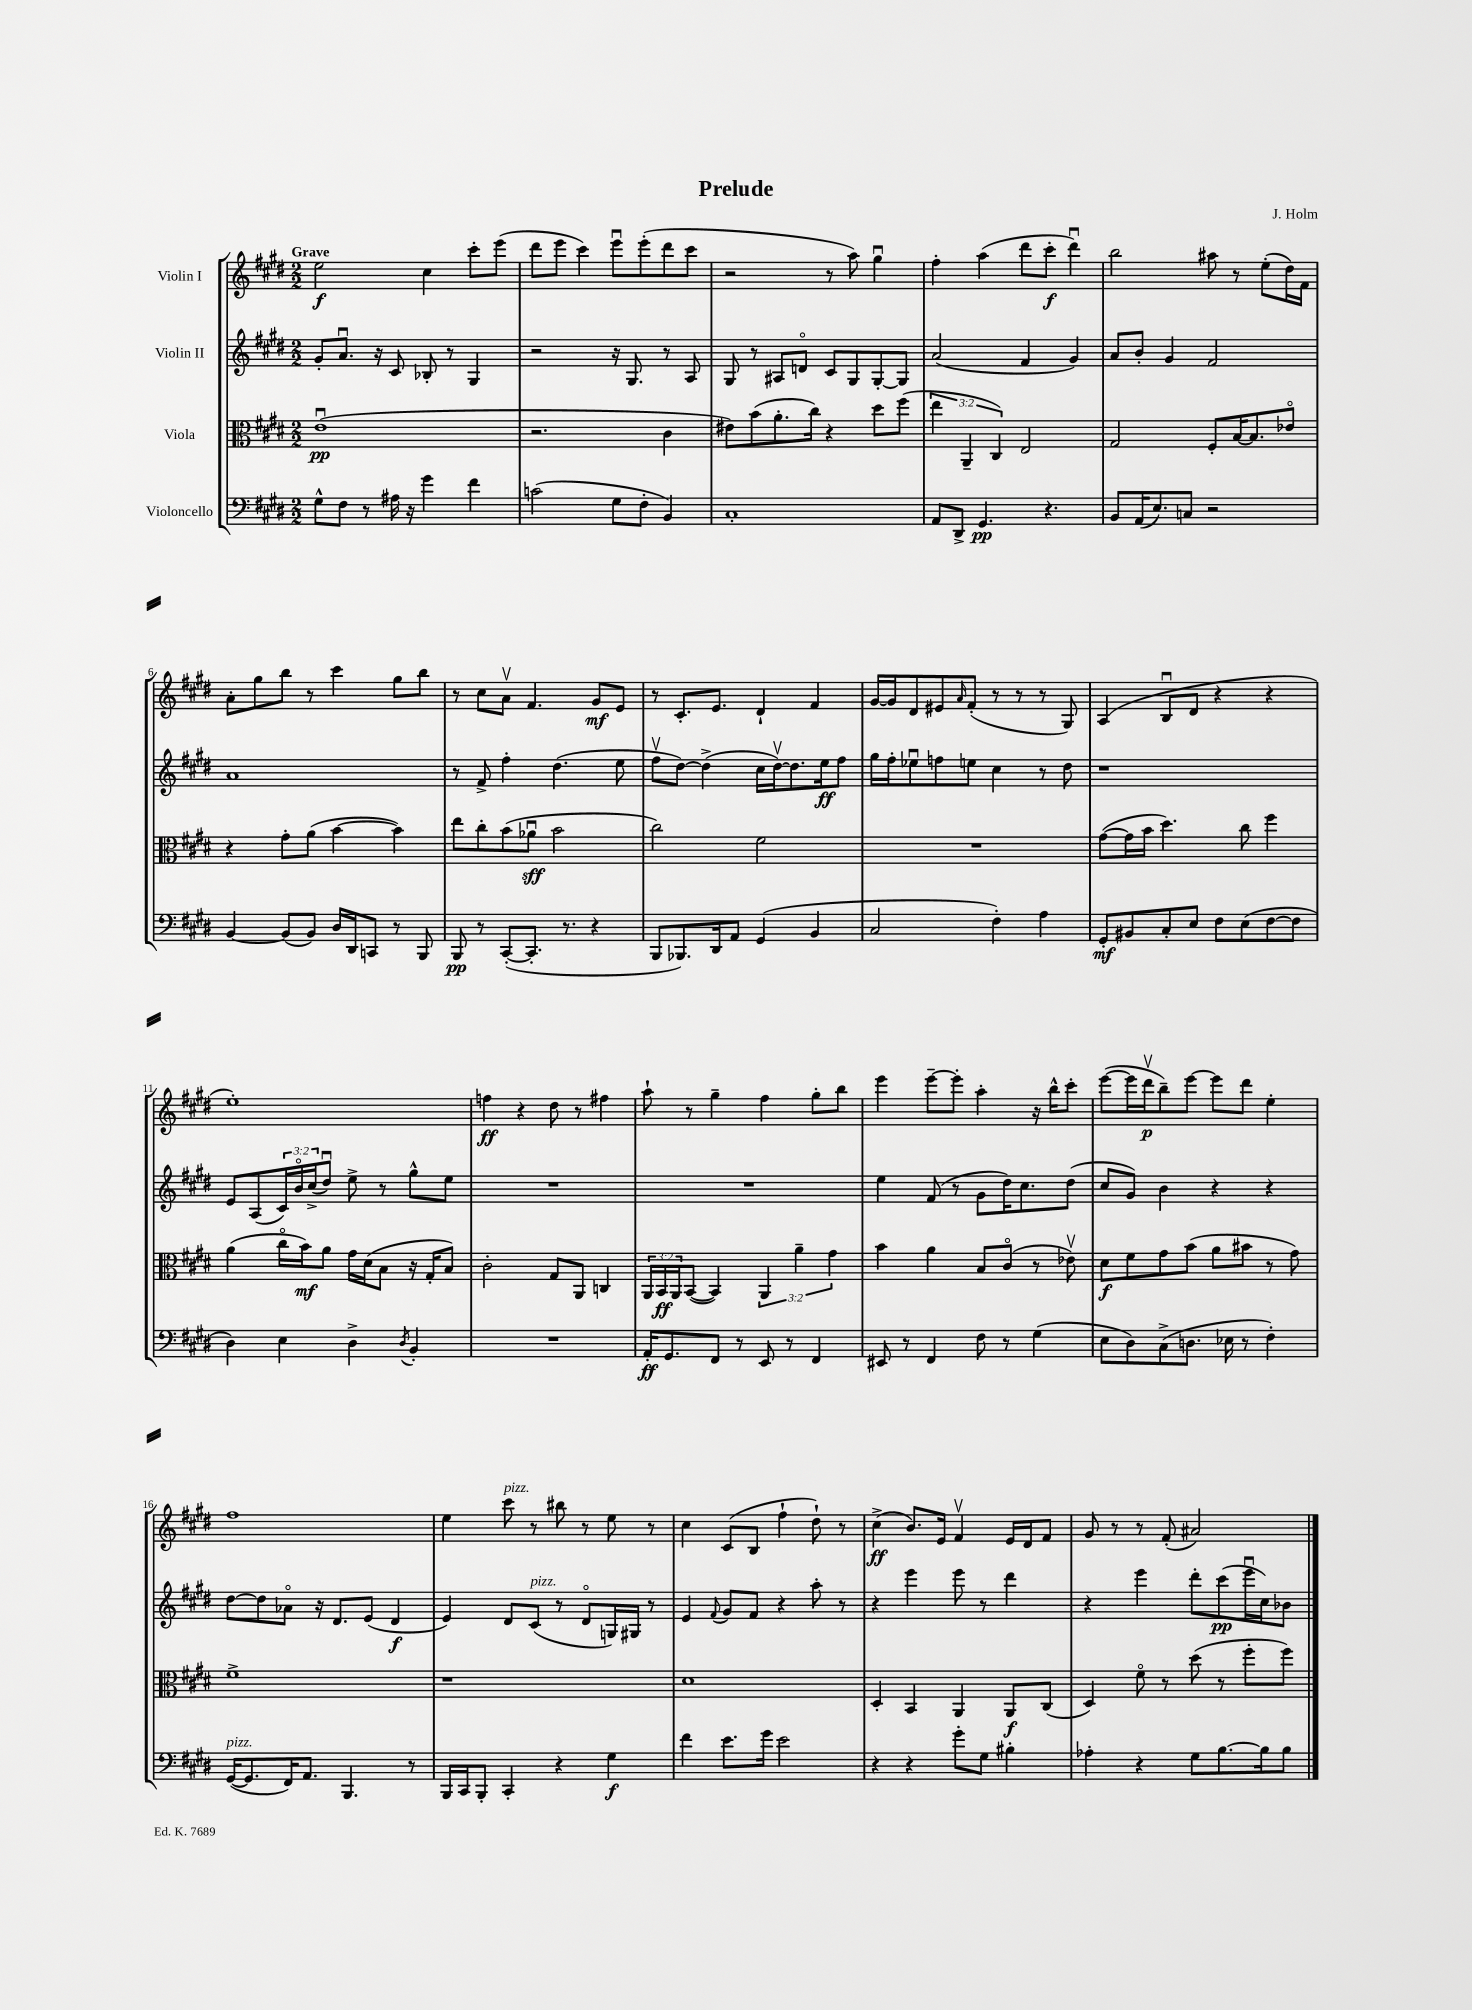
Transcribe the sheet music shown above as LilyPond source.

\header { title = "Prelude" composer = "J. Holm" }
<<
\new StaffGroup <<
\new Staff = "s0" \with { instrumentName = "Violin I" } {
    \clef treble \key e \major \numericTimeSignature \time 2/2 \tempo "Grave"
    e''2\f cis''4 cis'''8-. e'''8( |
    dis'''8 e'''8 cis'''4) e'''8\downbow e'''8-.( dis'''8 cis'''8 |
    r2 r8 a''8) gis''4\downbow |
    fis''4-. a''4( dis'''8 cis'''8-.\f dis'''4\downbow) |
    b''2 ais''8 r8 e''8-.( dis''16) fis'16 |
    a'8-. gis''8 b''8 r8 cis'''4 gis''8 b''8 |
    r8 cis''8 a'8\upbow fis'4. gis'8\mf e'8 |
    r8 cis'8.-. e'8. dis'4-! fis'4 |
    gis'16~ gis'16 dis'8 eis'8 \grace { a'16 } fis'8-.( r8 r8 r8 gis8) |
    a4( b8\downbow dis'8 r4 r4 |
    e''1-.) |
    f''4\ff r4 dis''8 r8 fis''4 |
    a''8-! r8 gis''4-- fis''4 gis''8-. b''8 |
    e'''4 e'''8~-- e'''8-. a''4-. r16 b''16-^ cis'''8-. |
    e'''8~( e'''16 dis'''16\upbow\p b''8--) e'''8~ e'''8 dis'''8 e''4-. |
    fis''1 |
    e''4 cis'''8^\markup { \italic "pizz." } r8 bis''8 r8 e''8 r8 |
    cis''4 cis'8( b8 fis''4-! dis''8-!) r8 |
    cis''4->\ff( b'8.) e'16 fis'4\upbow e'16 dis'16 fis'8 |
    gis'8 r8 r8 fis'8-.( ais'2) \bar "|." |
}
\new Staff = "s1" \with { instrumentName = "Violin II" } {
    \clef treble \key e \major \numericTimeSignature \time 2/2 \override Staff.TupletNumber.text = #tuplet-number::calc-fraction-text
    gis'8-. a'8.\downbow r16 cis'8 bes8-. r8 gis4 |
    r2 r16 gis8. r8 a8 |
    gis8 r8 ais8 d'8\flageolet cis'8 gis8 gis8~-. gis8 |
    a'2( fis'4 gis'4) |
    a'8 b'8-. gis'4 fis'2 |
    a'1 |
    r8 fis'8-> fis''4-. dis''4.( e''8 |
    fis''8\upbow dis''8~) dis''4->( cis''16 dis''16~\upbow) dis''8. e''16\ff fis''8 |
    gis''16 fis''16-. ees''8\downbow f''8 e''8 cis''4 r8 dis''8 |
    r1 |
    e'8 a8( \tuplet 3/2 { cis'16) b'16\flageolet cis''16->( } dis''8\downbow) e''8-> r8 gis''8-^ e''8 |
    R1 |
    R1 |
    e''4 fis'8( r8 gis'8 dis''16) cis''8. dis''8( |
    cis''8 gis'8) b'4 r4 r4 |
    dis''8~ dis''8 aes'8\flageolet r16 dis'8. e'8( dis'4\f |
    e'4) dis'8 cis'8^\markup { \italic "pizz." }( r8 dis'8\flageolet g16) gis16 r8 |
    e'4 \appoggiatura { fis'8 } gis'8 fis'8 r4 a''8-. r8 |
    r4 e'''4 e'''8 r8 dis'''4 |
    r4 e'''4 dis'''8-. cis'''8\pp( e'''16\downbow cis''16) bes'8 \bar "|." |
}
\new Staff = "s2" \with { instrumentName = "Viola" } {
    \clef alto \key e \major \numericTimeSignature \time 2/2 \override Staff.TupletNumber.text = #tuplet-number::calc-fraction-text
    e'1\downbow\pp( |
    r2. cis'4 |
    eis'8) b'8( a'8.-. cis''16) r4 dis''8 fis''8( |
    \tuplet 3/2 { e''4 a,4-- cis4) } e2 |
    gis2 fis8-. b16~ b8. ees'8\flageolet |
    r4 gis'8-. a'8( b'4~ b'4) |
    e''8 cis''8-. b'8( aes'8\downbow\sff b'2 |
    cis''2) fis'2 |
    R1 |
    gis'8~( gis'16 b'16 dis''4.) cis''8 fis''4 |
    a'4( cis''16\flageolet b'16\mf) a'8 gis'16 dis'16( b8 r16 gis16-. b8) |
    cis'2-. gis8 a,8 c4 |
    \tuplet 3/2 { a,16 b,16\ff a,16 } b,8~( b,4) \tuplet 3/2 { a,4 a'4-- gis'4 } |
    b'4 a'4 b8 cis'8\flageolet( r8 ees'8\upbow) |
    dis'8\f fis'8 gis'8 b'8( a'8 bis'8 r8 gis'8) |
    fis'1-> |
    r1 |
    dis'1 |
    dis4-. b,4 a,4 a,8\f cis8( |
    dis4) fis'8\flageolet r8 dis''8( r8 fis''8-. fis''8) \bar "|." |
}
\new Staff = "s3" \with { instrumentName = "Violoncello" } {
    \clef bass \key e \major \numericTimeSignature \time 2/2
    gis8-^ fis8 r8 ais16 r16 gis'4 fis'4 |
    c'2( gis8 fis8-. b,4) |
    cis1-. |
    a,8 dis,8-> gis,4.\pp r4. |
    b,8 a,16( e8.) c8 r2 |
    b,4~ b,8( b,8) dis16 dis,16 c,8 r8 b,,8 |
    b,,8\pp r8 cis,8~-.( cis,8.-. r8. r4 |
    b,,8 bes,,8.) dis,16 a,8 gis,4( b,4 |
    cis2 fis4-.) a4 |
    gis,8-.\mf bis,8 cis8-. e8 fis8 e8( fis8~ fis8 |
    dis4) e4 dis4-> \acciaccatura { dis8 } b,4-. |
    R1 |
    a,16-.\ff gis,8. fis,8 r8 e,8 r8 fis,4 |
    eis,8 r8 fis,4 fis8 r8 gis4( |
    e8 dis8) cis8->( d8. ees16 r8 fis4-.) |
    gis,16~^\markup { \italic "pizz." }( gis,8. fis,16) a,8. b,,4. r8 |
    b,,16 cis,16 b,,8-. cis,4-. r4 gis4\f |
    fis'4 e'8. gis'16 e'2 |
    r4 r4 gis'8-. gis8 bis4-. |
    aes4-. r4 gis8 b8.~ b16 b8 \bar "|." |
}
>>
>>
